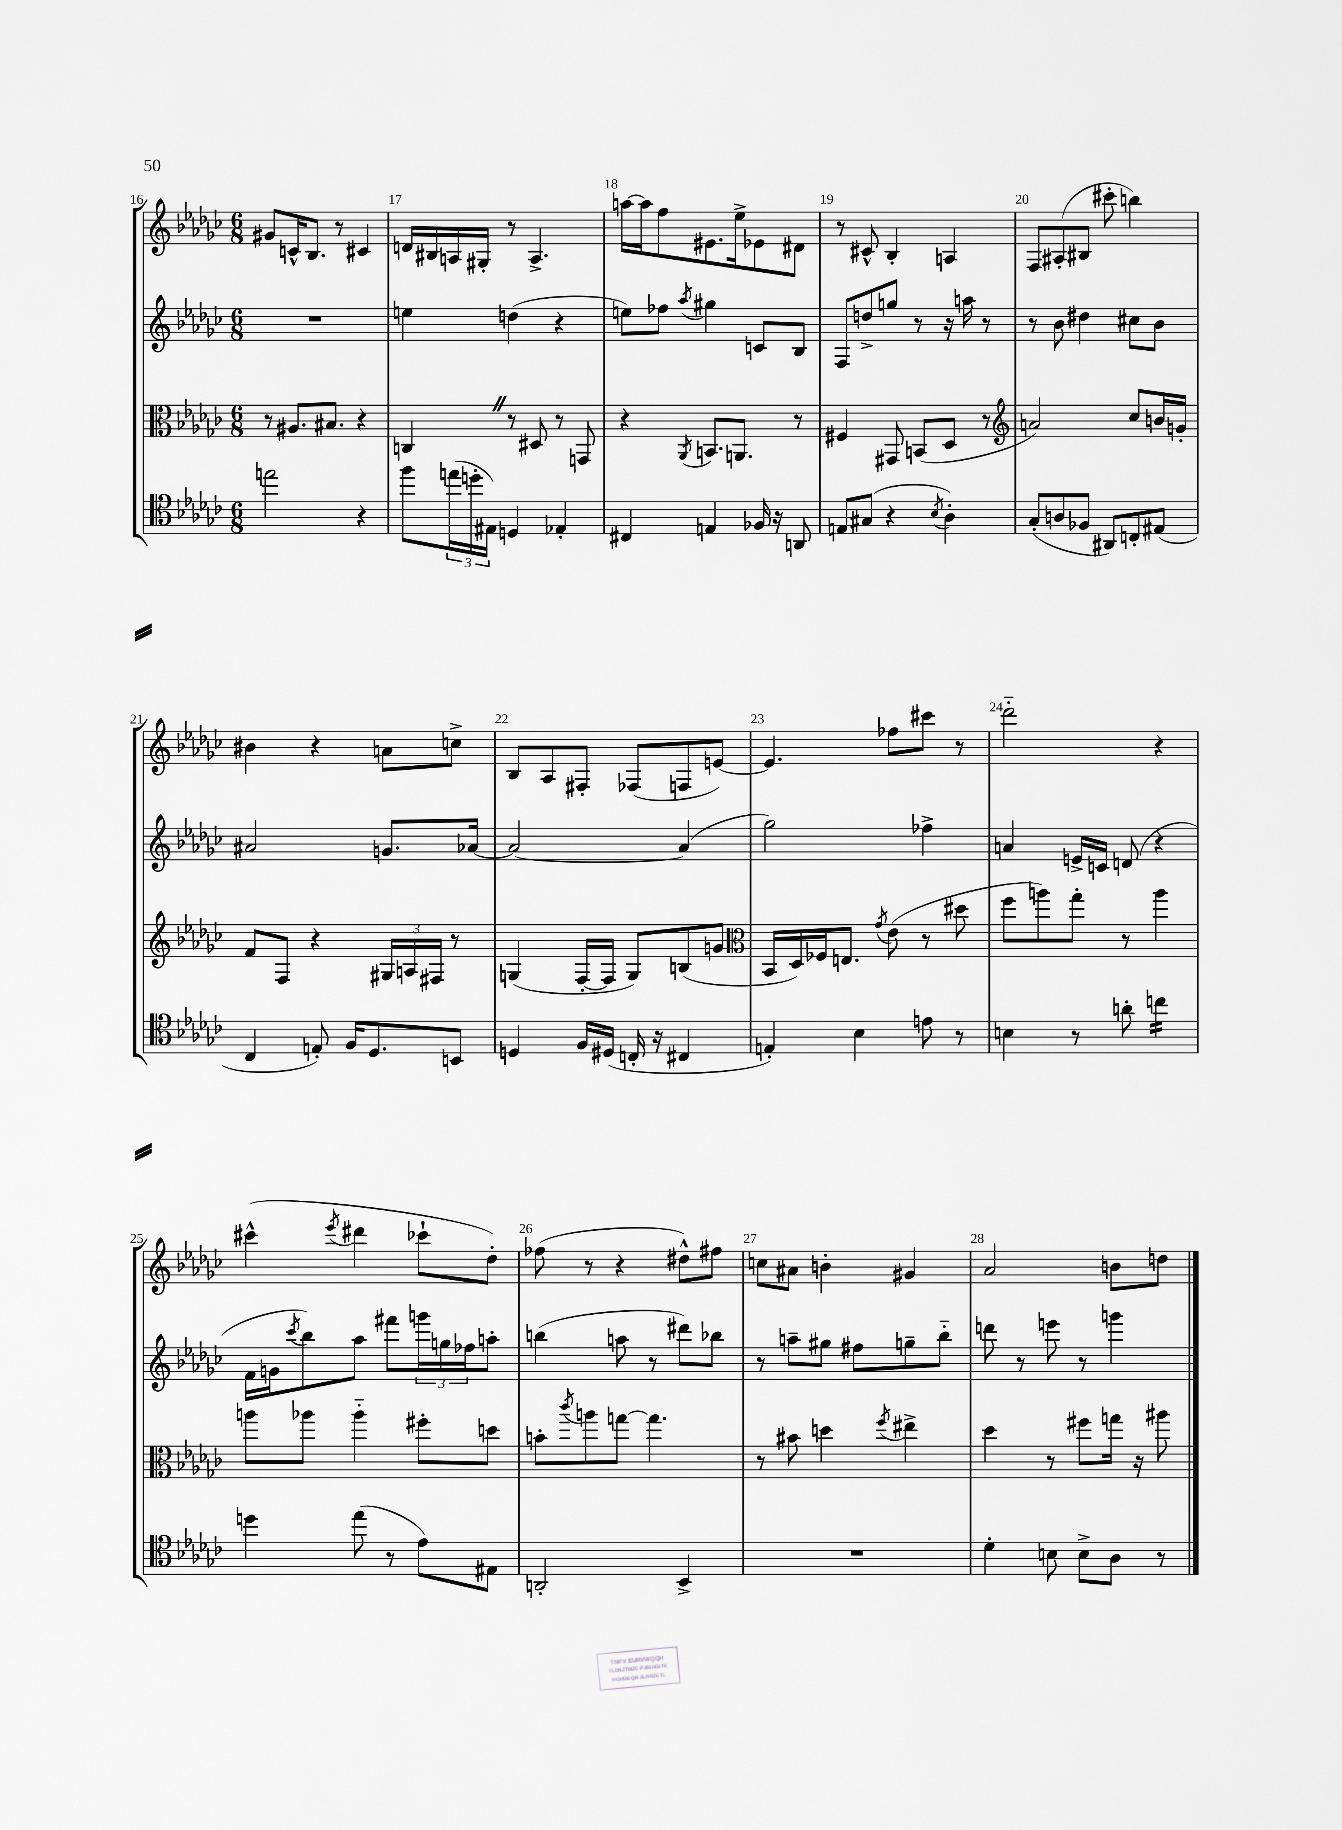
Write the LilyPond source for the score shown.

<<
\new StaffGroup <<
\new Staff = "s0" {
    \clef treble \key ges \major \numericTimeSignature \time 6/8
    gis'8 c'16-^ bes8. r8 cis'4 |
    d'16 bis16 a16 gis16-. r8 a4.-> |
    a''16~ a''16 f''8 eis'8. ees''16-> ees'8 dis'8 |
    r8 cis'8-^ bes4-. a4 |
    f8 ais8-.( bis8 cis'''8-. b''4) |
    bis'4 r4 a'8 c''8-> |
    bes8 aes8 fis8-. fes8( f8 e'8~) |
    e'4. fes''8 cis'''8 r8 |
    des'''2-_ r4 |
    cis'''4-^( \acciaccatura { ees'''8 } dis'''4 ces'''8-! des''8-.) |
    fes''8( r8 r4 dis''8-^) fis''8 |
    c''8 ais'8 b'4-. gis'4 |
    aes'2 b'8 d''8 \bar "|." |
}
\new Staff = "s1" {
    \clef treble \key ges \major \numericTimeSignature \time 6/8
    R2. |
    e''4 d''4( r4 |
    e''8) fes''8 \acciaccatura { aes''8 } gis''4 c'8 bes8 |
    f8 d''8-> g''8 r8 r16 a''16 r8 |
    r8 bes'8 dis''4 cis''8 bes'8 |
    ais'2 g'8. aes'16~ |
    aes'2~ aes'4( |
    ges''2) fes''4-> |
    a'4 e'16-> c'16 d'8( r4 |
    f'16 g'16 \acciaccatura { ces'''8 } bes''8) aes''8 fis'''8 \tuplet 3/2 { g'''16 g''16 fes''16 } a''8-. |
    b''4( a''8 r8 dis'''8) bes''8 |
    r8 a''8-- gis''8 fis''8 g''8-- bes''8-_ |
    d'''8 r8 e'''8 r8 g'''4 \bar "|." |
}
\new Staff = "s2" {
    \clef alto \key ges \major \numericTimeSignature \time 6/8
    r8 ais8. bis8. r4 |
    c4 \once \override BreathingSign.text = \markup { \musicglyph "scripts.caesura.straight" } \breathe r8 dis8 r8 g,8 |
    r4 \acciaccatura { aes,8 } b,8. a,8. r8 |
    fis4 gis,8 b,8( des8 r8 |
    \clef treble a'2) ces''8 b'16 g'16-. |
    f'8 f8 r4 \tuplet 3/2 { gis16 a16 fis16 } r8 |
    g4( f16~-. f16 g8) b8( g'8 |
    \clef alto bes,16 des16) fes16 e8. \acciaccatura { ges'8 } ees'8( r8 dis''8 |
    f''8 a''8) ges''8-. r8 a''4 |
    a''8 aes''8 aes''4-_ fis''8-. d''8 |
    b'8-. \acciaccatura { ces'''8 } a''8 g''8~ g''4. |
    r8 bis'8 d''4 \acciaccatura { f''8 } eis''4-> |
    des''4 r8 fis''8 g''16 r16 ais''8 \bar "|." |
}
\new Staff = "s3" {
    \clef tenor \key ges \major \numericTimeSignature \time 6/8
    e''2 r4 |
    f''8 \tuplet 3/2 { e''16( d''16-. eis16) } d4 ees4-. |
    cis4 e4 fes16 r16 a,8 |
    e8 gis8( r4 \acciaccatura { bes8 } aes4-.) |
    ges8-.( a8 fes8 ais,8) c8-. eis8( |
    ces4 e8-.) f16 des8. b,8 |
    d4 f16 dis16( c16-. r16 cis4 |
    e4-.) bes4 e'8 r8 |
    b4 r8 a'8-. c''4:16 |
    d''4 ees''8( r8 ees'8) eis8 |
    a,2-. bes,4-> |
    R2. |
    des'4-. b8 b8-> aes8 r8 \bar "|." |
}
>>
>>
\layout { \context { \Score currentBarNumber = #16 \override BarNumber.break-visibility = ##(#f #t #t) barNumberVisibility = #all-bar-numbers-visible } }
